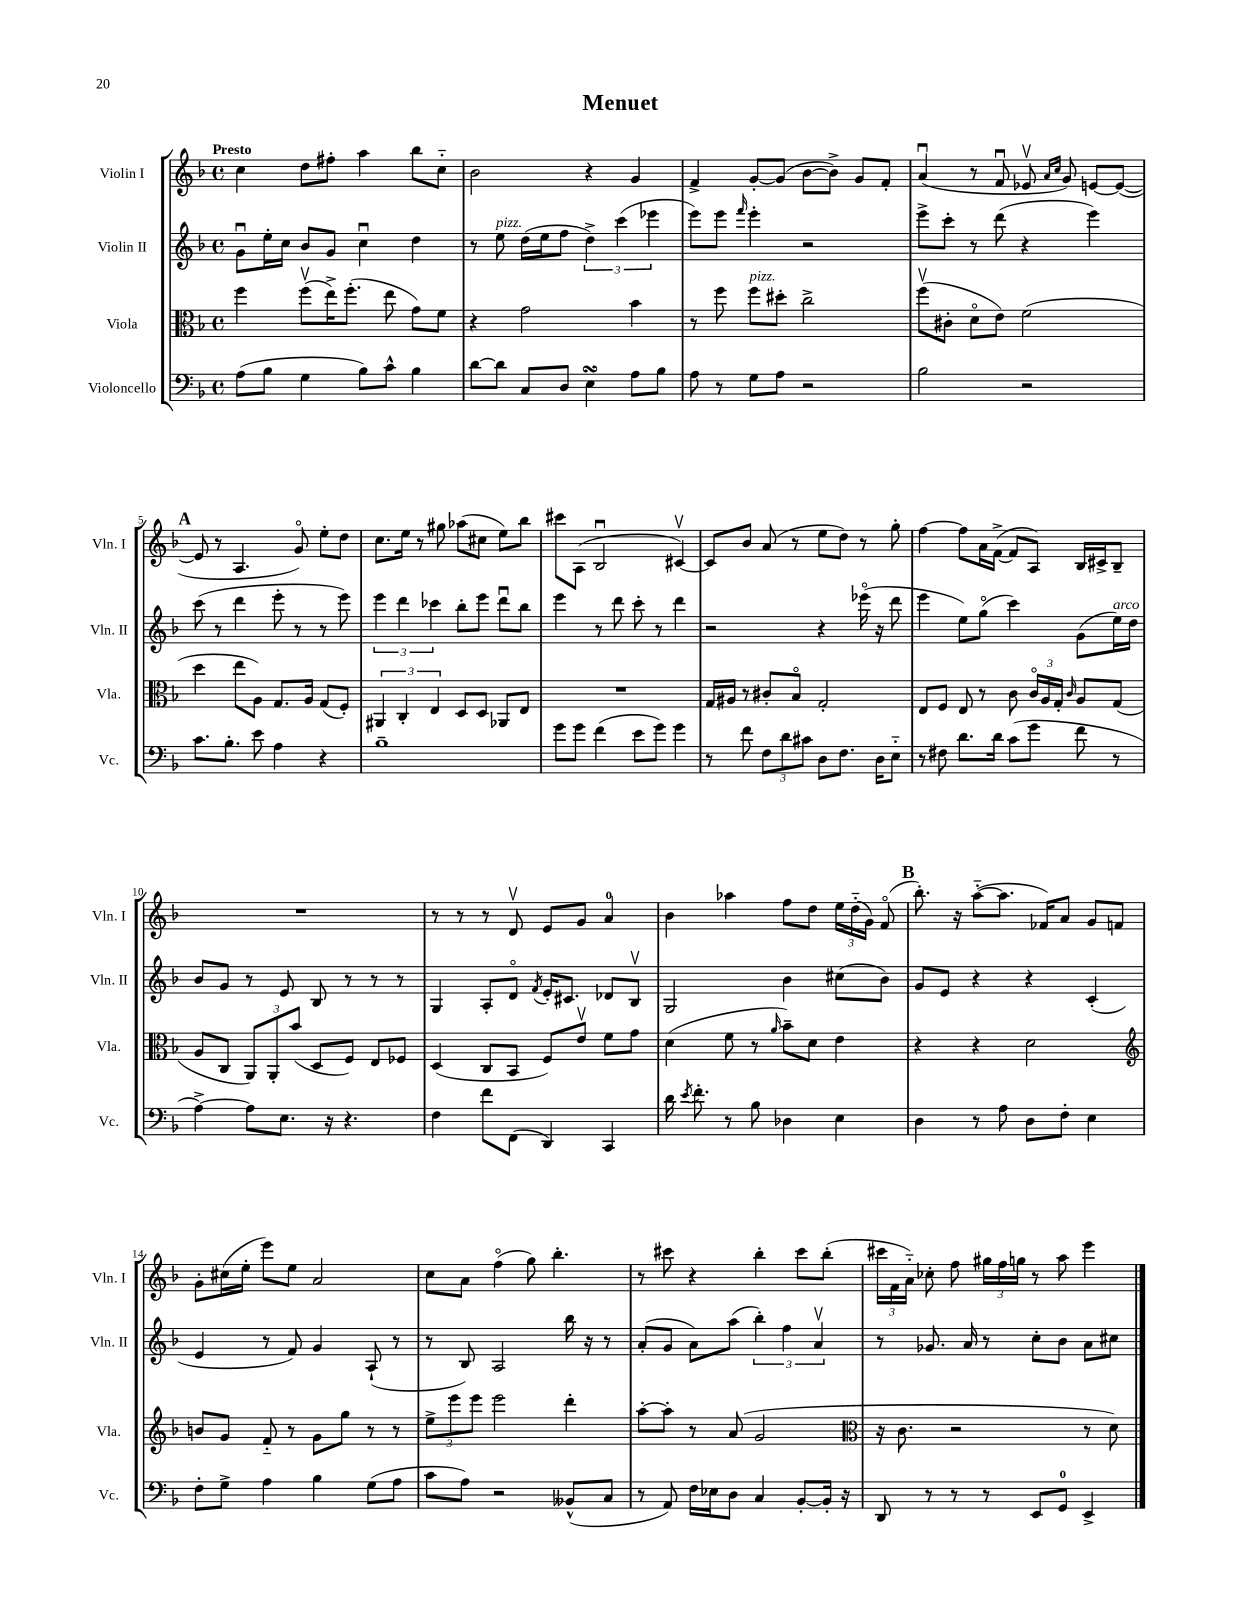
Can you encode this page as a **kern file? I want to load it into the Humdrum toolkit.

**kern	**kern	**kern	**kern
*staff4	*staff3	*staff2	*staff1
*clefF4	*clefC3	*clefG2	*clefG2
*k[b-]	*k[b-]	*k[b-]	*k[b-]
*M4/4	*M4/4	*M4/4	*M4/4
*met(c)	*met(c)	*met(c)	*met(c)
(8A\L	4ff\	8gu\L	4cc\
8B-\J	.	16ee'\L	.
.	.	16cc\JJ	.
4G\	(8ffv\L	8b-/L	8dd\L
.	16ee^\K)	8g/J	8ff#'\J
.	(8.ff'\J	.	.
8B-\L)	.	4ccu\	4aa\
8c^^\J	8ee\	.	.
4B-\	8g\L)	4dd\	8bb-\L
.	8f\J	.	8cc'~\J
=	=	=	=
[8d\L	4r	8r	2b-\
8d\]J	.	8ee\	.
8C/L	2g\	(16dd\LL	.
.	.	16ee\J	.
8D/J	.	8ff\J	.
4E\	.	6dd^\)	4r
.	.	(6ccc\	.
8A\L	4b-\	.	4g/
.	.	6eee-\	.
8B-\J	.	.	.
=	=	=	=
8A\	8r	8eee\L)	4f^/
8r	8ff\	8eee\J	.
.	.	16qqfff/	.
8G\L	8ff\L	4eee'\	[8g'/L
8A\J	8dd#'\J	.	(8g/]J
2r	2cc^\	2r	[8b-\L
.	.	.	8b-^\]J)
.	.	.	8g/L
.	.	.	8f'/J
=	=	=	=
2B-\	(8ffv\L	8eee^\L	(4au/
.	8c#'\J	8ccc'\J	.
.	8do\L	8r	8r
.	8e\J)	(8ddd\	8fu/
2r	(2f\	4r	8e-v/
.	.	.	16qqa/LL
.	.	.	16qqcc/JJ
.	.	.	8g/)
.	.	4eee\)	[8e/L
.	.	.	(8e/_J
=	=	=	=
8.c\L	4dd\	(8ccc\	8e/]
.	.	8r	8r
8.B-'\J	.	.	.
.	8ee\L	4ddd\	4.A/
8e\	8A\J)	.	.
4A\	8.G/L	8eee'\	.
.	.	8r	8go/)
.	16A/Jk	.	.
4r	(8G/L	8r	8ee'\L
.	8F'/J)	8eee\)	8dd\J
=	=	=	=
1B-~	6AA#/	6eee\	8.cc\L
.	6C'/	6ddd\	.
.	.	.	16ee\Jk
.	.	.	8r
.	6E/	6ccc-\	.
.	.	.	8gg#\
.	8D/L	8bb-'\L	(8aa-\L
.	8D/J	8eee\J	8cc#\J
.	8AA-/L	8dddu\L	8ee\L)
.	8E/J	8bb-\J	8bb-\J
=	=	=	=
8g\L	1r	4eee\	8ccc#\L
8g\J	.	.	(8A\J
(4f\	.	8r	2B-u/
.	.	8ddd\	.
8e\L	.	8ccc'\	.
8g\J)	.	8r	.
4g\	.	4ddd\	[4c#v/)
=	=	=	=
8r	16G/LL	2r	8c#/]L
.	16A#/JJ	.	.
8f\	8r	.	8b-/J
12F\L	8c#'/L	.	(8a/
12d\	.	.	.
.	8B-o/J	.	8r
12c#\J	.	.	.
8D\L	2G'/	4r	8ee\L
8.F\J	.	.	8dd\J)
.	.	(16eee-o\	8r
16D\LK	.	16r	.
8E'~\J	.	8ddd\	8gg'\
=	=	=	=
8r	8E/L	4eee\	[4ff\
8F#\	8F/J	.	.
8.d\L	8E/	8ee\L)	8ff\]L
.	8r	(8ggo\J	16a\L
16d\Jk	.	.	([16f^\JJ
(8c\L	8c\	4ccc\)	8f/]L
8g\J	24co/LL	.	8A/J)
.	24A/	.	.
.	24G'/JJ	.	.
.	16qqc/	.	.
8f\	8A/L	(8g\L	16B-/LL
.	.	.	16c#^/J
8r	(8G/J	16ee\L)	8B-~/J
.	.	16dd\JJ	.
=	=	=	=
[4A^\)	8A/L	8b-/L	1r
.	8C/J	8g/J	.
8A\]L	12AA/L)	8r	.
.	12AA'/	.	.
8.E\J	.	8e/	.
.	(12b-/J	.	.
.	8D/L	8B-/	.
16r	.	.	.
4.r	8F/J)	8r	.
.	8E/L	8r	.
.	8F-/J	8r	.
=	=	=	=
4F\	(4D/	4G/	8r
.	.	.	8r
8f\L	8C/L	8A'/L	8r
(8FF\J	8BB-/J	8do/J	8dv/
.	.	8qf/	.
4DD/)	8F/L)	16e'/LK	8e/L
.	.	8.c#/J	.
.	8ev/J	.	8g/J
4CC/	8f\L	8d-/L	4a/
.	8g\J	8B-v/J	.
=	=	=	=
16d\	(4d\	2G/	4b-\
8qe/	.	.	.
8.f'\	.	.	.
8r	8f\	.	4aa-\
8B-\	8r	.	.
.	16qqa/	.	.
4D-\	8b-~\L)	4b-\	8ff\L
.	8d\J	.	8dd\J
4E\	4e\	(8cc#\L	24ee\LL
.	.	.	(24dd'~\
.	.	.	24g\JJ)
.	.	8b-\J)	(8fo/
=	=	=	=
4D\	4r	8g/L	8.bb-'\)
.	.	8e/J	.
.	.	.	16r
8r	4r	4r	([8aa'~\L
8A\	.	.	8.aa\]J
8D\L	2d\	4r	.
.	.	.	16f-/LK)
8F'\J	.	.	8a/J
4E\	.	(4c'/	8g/L
.	.	.	8f/J
=	=	=	=
*	*clefG2	*	*
8F'\L	8b/L	4e/	8g'\L
8G^\J	8g/J	.	(16cc#\L
.	.	.	16ee'\JJ
4A\	8f'~/	8r	8eee\L)
.	8r	8f/)	8ee\J
4B-\	8g\L	4g/	2a/
.	8gg\J	.	.
(8G\L	8r	(8A`/	.
8A\J	8r	8r	.
=	=	=	=
8c\L	12ee^\L	8r	8cc\L
.	12eee\	.	.
8A\J)	.	8B-/)	8a\J
.	12eee\J	.	.
2r	2eee\	2A/	(4ffo\
.	.	.	8gg\)
.	.	.	4.bb-'\
(8BB--^^/L	4ddd'\	16bb-\	.
.	.	16r	.
8C/J	.	8r	.
=	=	=	=
8r	[8aa'\L	(8a'/L	8r
8AA/)	8aa'\]J	8g/J	8ccc#\
16F\LL	8r	8a\L)	4r
16E-\J	.	.	.
8D\J	(8a/	(8aa\J	.
4C/	2g/	6bb-'\)	4bb-'\
.	.	6ff\	.
[8BB-'/L	.	.	8ccc#\L
.	.	6av/	.
16BB-'/]Jk	.	.	(8bb-'\J
16r	.	.	.
=	=	=	=
*	*clefC3	*	*
8DD/	16r	8r	24ccc#\LL
.	.	.	24f\
.	8.c\	.	.
.	.	.	24a'~\JJ)
8r	.	8.g-/	8cc-'\
8r	2r	.	8ff\
.	.	16a/	.
8r	.	8r	24gg#\LL
.	.	.	24ff\
.	.	.	24gg\JJ
8EE/L	.	8cc'\L	8r
8GG/J	.	8b-\J	8aa\
4EE^/	8r	8a\L	4eee\
.	8d\)	8cc#\J	.
==	==	==	==
*-	*-	*-	*-
